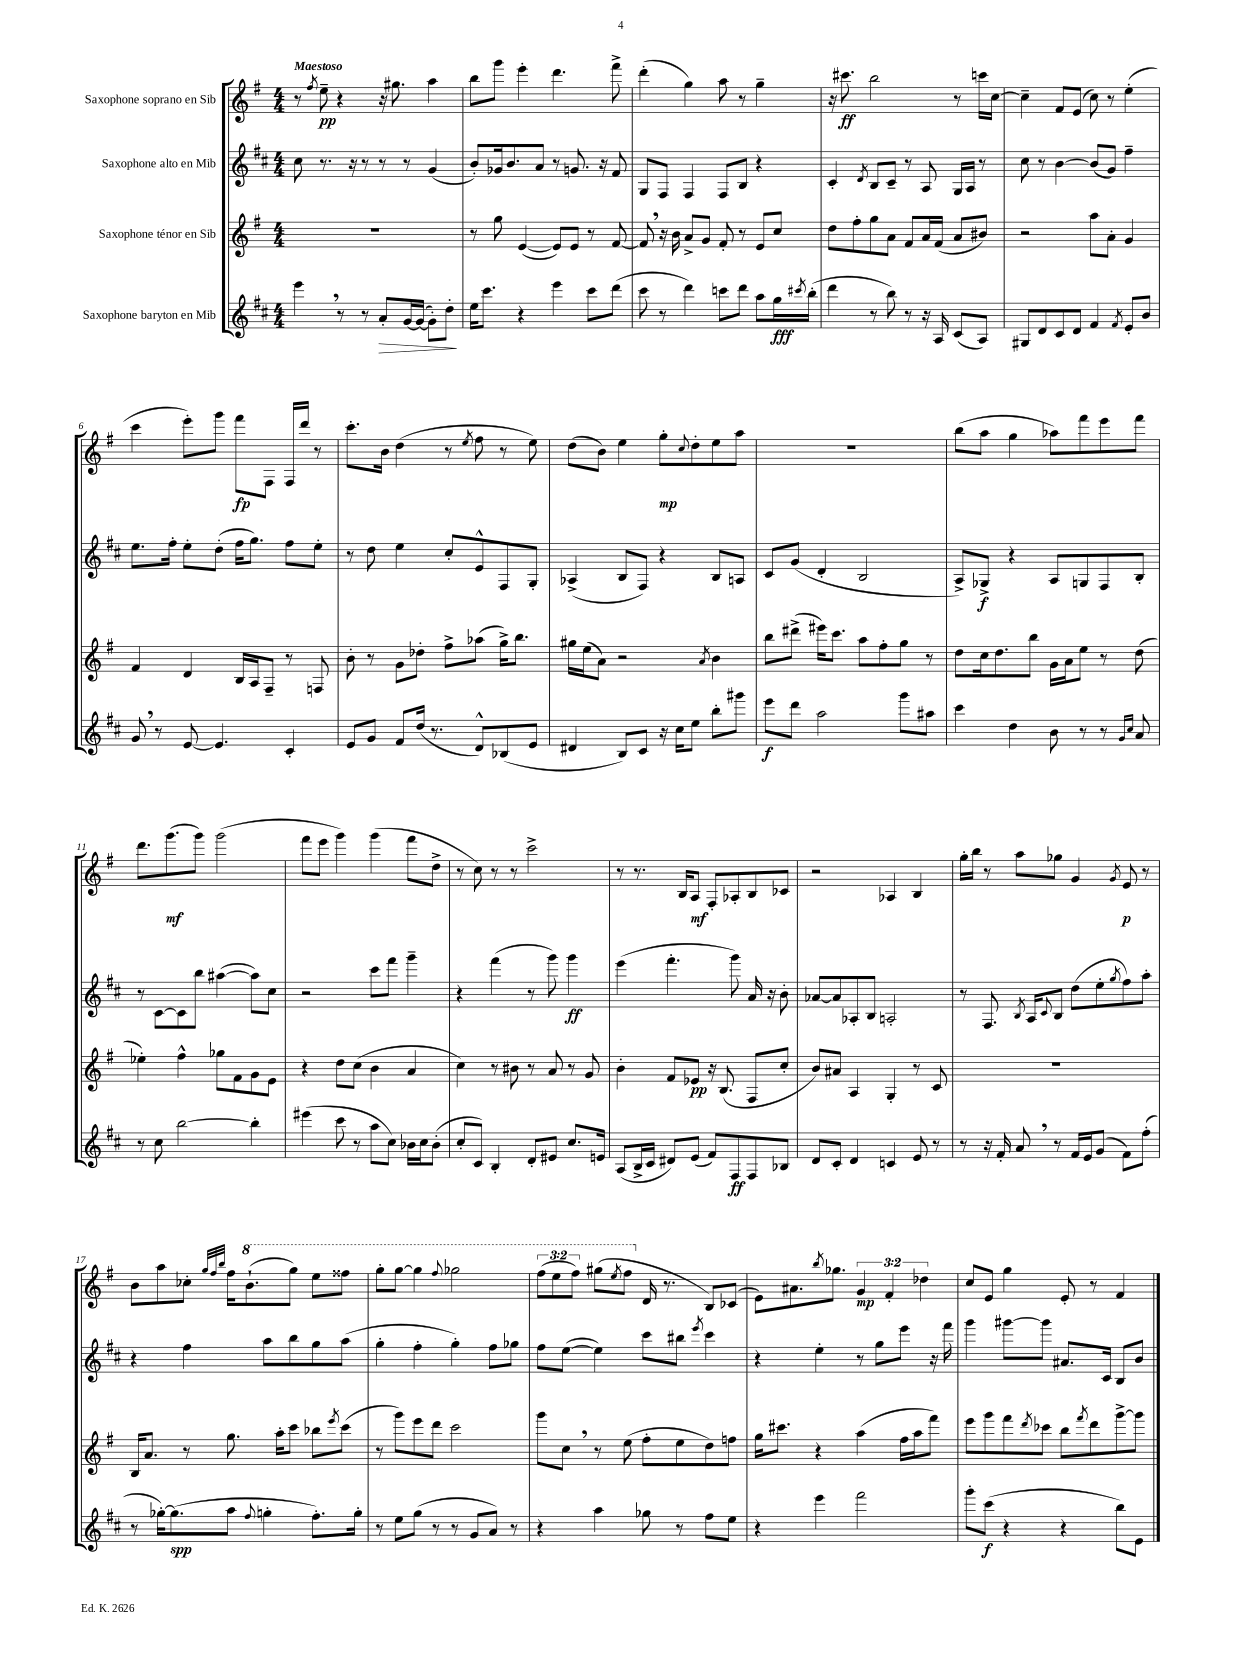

**kern	**kern	**kern	**kern
*staff4	*staff3	*staff2	*staff1
*clefG2	*clefG2	*clefG2	*clefG2
*k[f#c#]	*k[f#]	*k[f#c#]	*k[f#]
*M4/4	*M4/4	*M4/4	*M4/4
4eee\	1r	8cc#\	8r
.	.	.	8qff#/
.	.	8.r	8ee~\
8r	.	.	4r
.	.	16r	.
8r	.	8r	.
8a'/L	.	8r	16r
.	.	.	8.gg#\
[16g/L	.	8r	.
(16g/_JJ	.	.	.
8g'\]L)	.	(4g/	4aa\
8dd'\J	.	.	.
=	=	=	=
16ee\LK	8r	8b'/L)	8bb\L
8.ccc#\J	.	.	.
.	8gg\	16g-/k	8ggg\J
.	.	8.b/	.
4r	([4e/	.	4eee'\
.	.	8a/J	.
4eee\	8e/]L)	8r	4.ddd\
.	8e/J	8.g/	.
8ccc#\L	8r	.	.
.	.	16r	.
(8ddd\J	[8f#/	8f#/	8fff#^\
=	=	=	=
8ccc#\	8f#/]	8G/L	(4ddd'\
8r	16r	8F#/J	.
.	16b\	.	.
4ddd\)	8a^/L	4F#/	4gg\)
.	8g/J	.	.
8ccc\L	8f#'/	8F#/L	8aa\
8ddd\J	8r	8B/J	8r
8aa\L	8e/L	4r	4gg~\
16gg\L	8cc/J	.	.
8qccc#/	.	.	.
(16bb'\JJ	.	.	.
=	=	=	=
4ddd\	8dd\L	4c#'/	16r
.	.	.	8.ccc#\
.	8ff#'\	.	.
.	.	8qd/	.
8r	8gg\	8B/L	2bb\
8bb\)	8a\J	8c#~/J	.
8r	8f#/L	8r	.
16r	16a/L	8A/	.
16A/	(16f#/JJ	.	.
(8c#/L	8a/L	16G/LL	8r
.	.	16A/JJ	.
8A/J)	8b#/J)	8r	16ccc\LL
.	.	.	[16cc\JJ
=	=	=	=
8G#/L	2r	8cc#\	4cc~\]
8d/	.	8r	.
8c#/	.	[4b\	8f#/L
8d/J	.	.	(8e/J
4f#/	8aa\L	(8b/]L	8cc\)
.	8a'\J	8g/J)	8r
8qf#/	.	.	.
8e'/L	4g/	4ff#~\	(4ee'\
8b/J	.	.	.
=	=	=	=
8g/	4f#/	8.ee\L	4ccc\
8r	.	.	.
.	.	16ff#'\Jk	.
[8e/	4d/	8ee'\L	8eee'\L)
4.e/]	.	(8dd'\J	8ggg\J
.	16B/LL	16ff#\LK	8fff#\L
.	16A/J	8.gg\J)	.
.	8F#~/J	.	8F#\J
4c#'/	8r	8ff#\L	16F#/LL
.	.	.	16ddd/JJ
.	8F/	8ee'\J	8r
=	=	=	=
8e/L	8b'\	8r	8.ccc'\L
8g/J	8r	8dd\	.
.	.	.	16b\Jk
8f#/L	8g\L	4ee\	(4dd\
(16dd/Jk	8dd-'\J	.	.
8.r	.	.	.
.	8ff#^\L	8cc#'/L	8r
.	.	.	8qee/
8d^^/L)	(8aa-\J	8e^^/	8ff#\
(8B-/	16gg^\LK)	8F#/	8r
.	8.bb\J	.	.
8e/J	.	8G'/J	8ee\)
=	=	=	=
4d#/	16gg#\LL	(4A-^/	(8dd\L
.	(16ee\J	.	.
.	8a\J)	.	8b\J)
8B/L)	2r	8B/L	4ee\
8c#/J	.	8F#/J)	.
16r	.	4r	8gg'\L
16cc#\LK	.	.	.
.	.	.	8qqcc/
8ee\J	.	.	8dd'\
.	8qa/	.	.
8bb'\L	4b\	8B/L	8ee\
8ggg#\J	.	8A/J	8aa\J
=	=	=	=
8eee\L	8bb\L	8c#/L	1r
8ddd\J	(8ddd#^\J	(8g/J	.
2aa\	16eee#\LK)	4d'/	.
.	8.ccc\J	.	.
.	8aa\L	2B/	.
.	8ff#'\	.	.
8ggg\L	8gg\J	.	.
8aa#\J	8r	.	.
=	=	=	=
4ccc#\	8dd\L	8A^/L)	(8bb\L
.	16cc\k	8G-^/J	8aa\J
.	8.dd\	.	.
4dd\	.	4r	4gg\
.	8bb\J	.	.
8b\	16g\LL	8A/L	8aa-\L)
.	16a\J	.	.
8r	8ee\J	8G/	8fff#\
8r	8r	8F#/	8eee\
16qqg/LL	.	.	.
16qqcc#/JJ	.	.	.
8a/	(8dd\	8B'/J	8fff#\J
=	=	=	=
8r	4ee-'\)	8r	8.ddd\L
8cc#\	.	[8c#\L	.
.	.	.	(8.ggg\
[2bb\	4ff#^^\	8c#\]	.
.	.	8bb\J	8ggg\J)
.	8gg-\L	([4aa#\	(2ggg\
.	8f#\	.	.
4bb'\]	8g\	8aa#\]L)	.
.	8e\J	8cc#\J	.
=	=	=	=
(4eee#\	4r	2r	8fff#\L
.	.	.	8eee\J
8ccc#\	8dd\L	.	4ggg\)
8r	(8cc\J	.	.
8aa\L	4b\	8ccc#\L	(4ggg\
8cc#\J)	.	8fff#\J	.
16b-\LL	4a/	4ggg~\	8fff#\L
16cc#\J	.	.	.
(8b-'\J	.	.	8dd^\J
=	=	=	=
8cc#'/L	4cc\)	4r	8r
8c#/J)	.	.	8cc\)
4B'/	8r	(4fff#\	8r
.	8b#\	.	8r
8d'/L	8r	8r	2ccc^\
8e#/J	8a/	8ggg\)	.
8.cc#/L	8r	4ggg\	.
.	8g/	.	.
16e/Jk	.	.	.
=	=	=	=
(8A/L	4b'\	(4eee\	8r
16B^/L	.	.	8.r
16c#/JJ	.	.	.
8d#/L)	8f#/L	4.fff#'\	.
.	.	.	16B/LK
(8e/J	8e-/J	.	8A/J
8f#/L)	16r	.	8F#'/L
.	(8.B/	.	.
8F#/	.	8ggg\)	8A-'/
8F#/	8F#/L	16a/	8B/
.	.	16r	.
8B-/J	8cc'/J	8b'\	8c-/J
=	=	=	=
8d/L	8b/L)	[8a-/L	2r
8c#'/J	8a#/J	8a-/]	.
4d/	4A/	8A-'/	.
.	.	8B/J	.
4c/	4G'/	2A'/	4A-/
8e/	8r	.	4B/
8r	8c/	.	.
=	=	=	=
8r	1r	8r	16gg'\LL
.	.	.	16bb\JJ
16r	.	8.F#/	8r
16f#'/	.	.	.
8a/	.	.	8aa\L
.	.	8qB/	.
.	.	16A/LK	.
.	.	8qqc#/	.
8r	.	8B/J	8gg-\J
16f#/LL	.	(8dd\L	4g/
16e/J	.	.	.
(8g/J	.	8ee'\	.
.	.	8qgg/	8qg/
8f#\L)	.	8ff#\)	8e/
(8ff#'\J	.	8aa'\J	8r
=	=	=	=
8r	16B/LK	4r	8b\L
.	8.a/J	.	.
[16gg-'\LK)	.	.	8aa\
(8.gg-\]	.	.	.
.	8r	4ff#\	8cc-'\J
.	.	.	32qqgg/LLL
.	.	.	32qqff#/
.	.	.	32qqbb/JJJ
8aa\J	8.gg\	.	16ff#\LK
.	.	.	(8.bb`\
8qqff#/	.	.	.
4gg'\	.	8aa\L	.
.	16aa'\LK	.	.
.	8ccc\J	8bb\	8ggg\J)
8.ff#'\L)	8bb-\L	8gg\	8eee\L
.	8qeee/	.	.
.	(8ccc\J	(8aa\J	8fff##\J
16gg'\Jk	.	.	.
=	=	=	=
8r	8r	4gg'\	8ggg'\L
8ee\L	8ggg\L)	.	[8ggg\J
(8gg\J	8eee\	4ff#'\	4ggg\]
8r	8ddd\J	.	.
.	.	.	8qqfff#/
8r	2ccc\	4gg'\)	2ggg-\
8g/L	.	.	.
8a/J)	.	8ff#\L	.
8r	.	8gg-\J	.
=	=	=	=
4r	8ggg\L	8ff#\L	(12fff#\L
.	.	.	12eee\
.	8cc\J	([8ee\J	.
.	.	.	12fff#\J)
4aa\	8r	4ee\])	(8ggg#\L
.	.	.	8qeee/
.	(8ee\	.	8fff#\J
8gg-\	8ff#'\L	8ccc#\L	16d/
.	.	.	8.r
8r	8ee\	8bb#\J	.
.	.	8qeee/	.
8ff#\L	8dd\)	4ccc#\	8B/L)
8ee\J	8ff\J	.	(8c-/J
=	=	=	=
4r	16gg\LK	4r	8e\L)
.	8.ccc#\J	.	.
.	.	.	8.a#\
4eee\	4r	4ee'\	.
.	.	.	8qbb/
.	.	.	8.gg-\J
2fff#\	(4aa\	8r	6g/
.	.	8gg\L	.
.	.	.	6f#'/
.	16ff#\LL	8eee\J	.
.	16aa\J	.	.
.	.	.	6dd-\
.	8fff#\J)	16r	.
.	.	16fff#\	.
=	=	=	=
8ggg'\L	8eee\L	4ggg\	8cc/L
(8ccc#\J	8ggg\	.	8e/J
4r	8fff#\	[8ggg#\L	4gg\
.	8qddd/	.	.
.	8ccc-\J	8ggg#\]J	.
4r	8bb\L	8.a#/L	8e'/
.	8qfff#/	.	.
.	8ddd\	.	8r
.	.	16c#/Jk	.
8bb\L)	[8ggg^\	8B/L	4f#/
8e\J	8ggg\]J	8b/J	.
==	==	==	==
*-	*-	*-	*-
